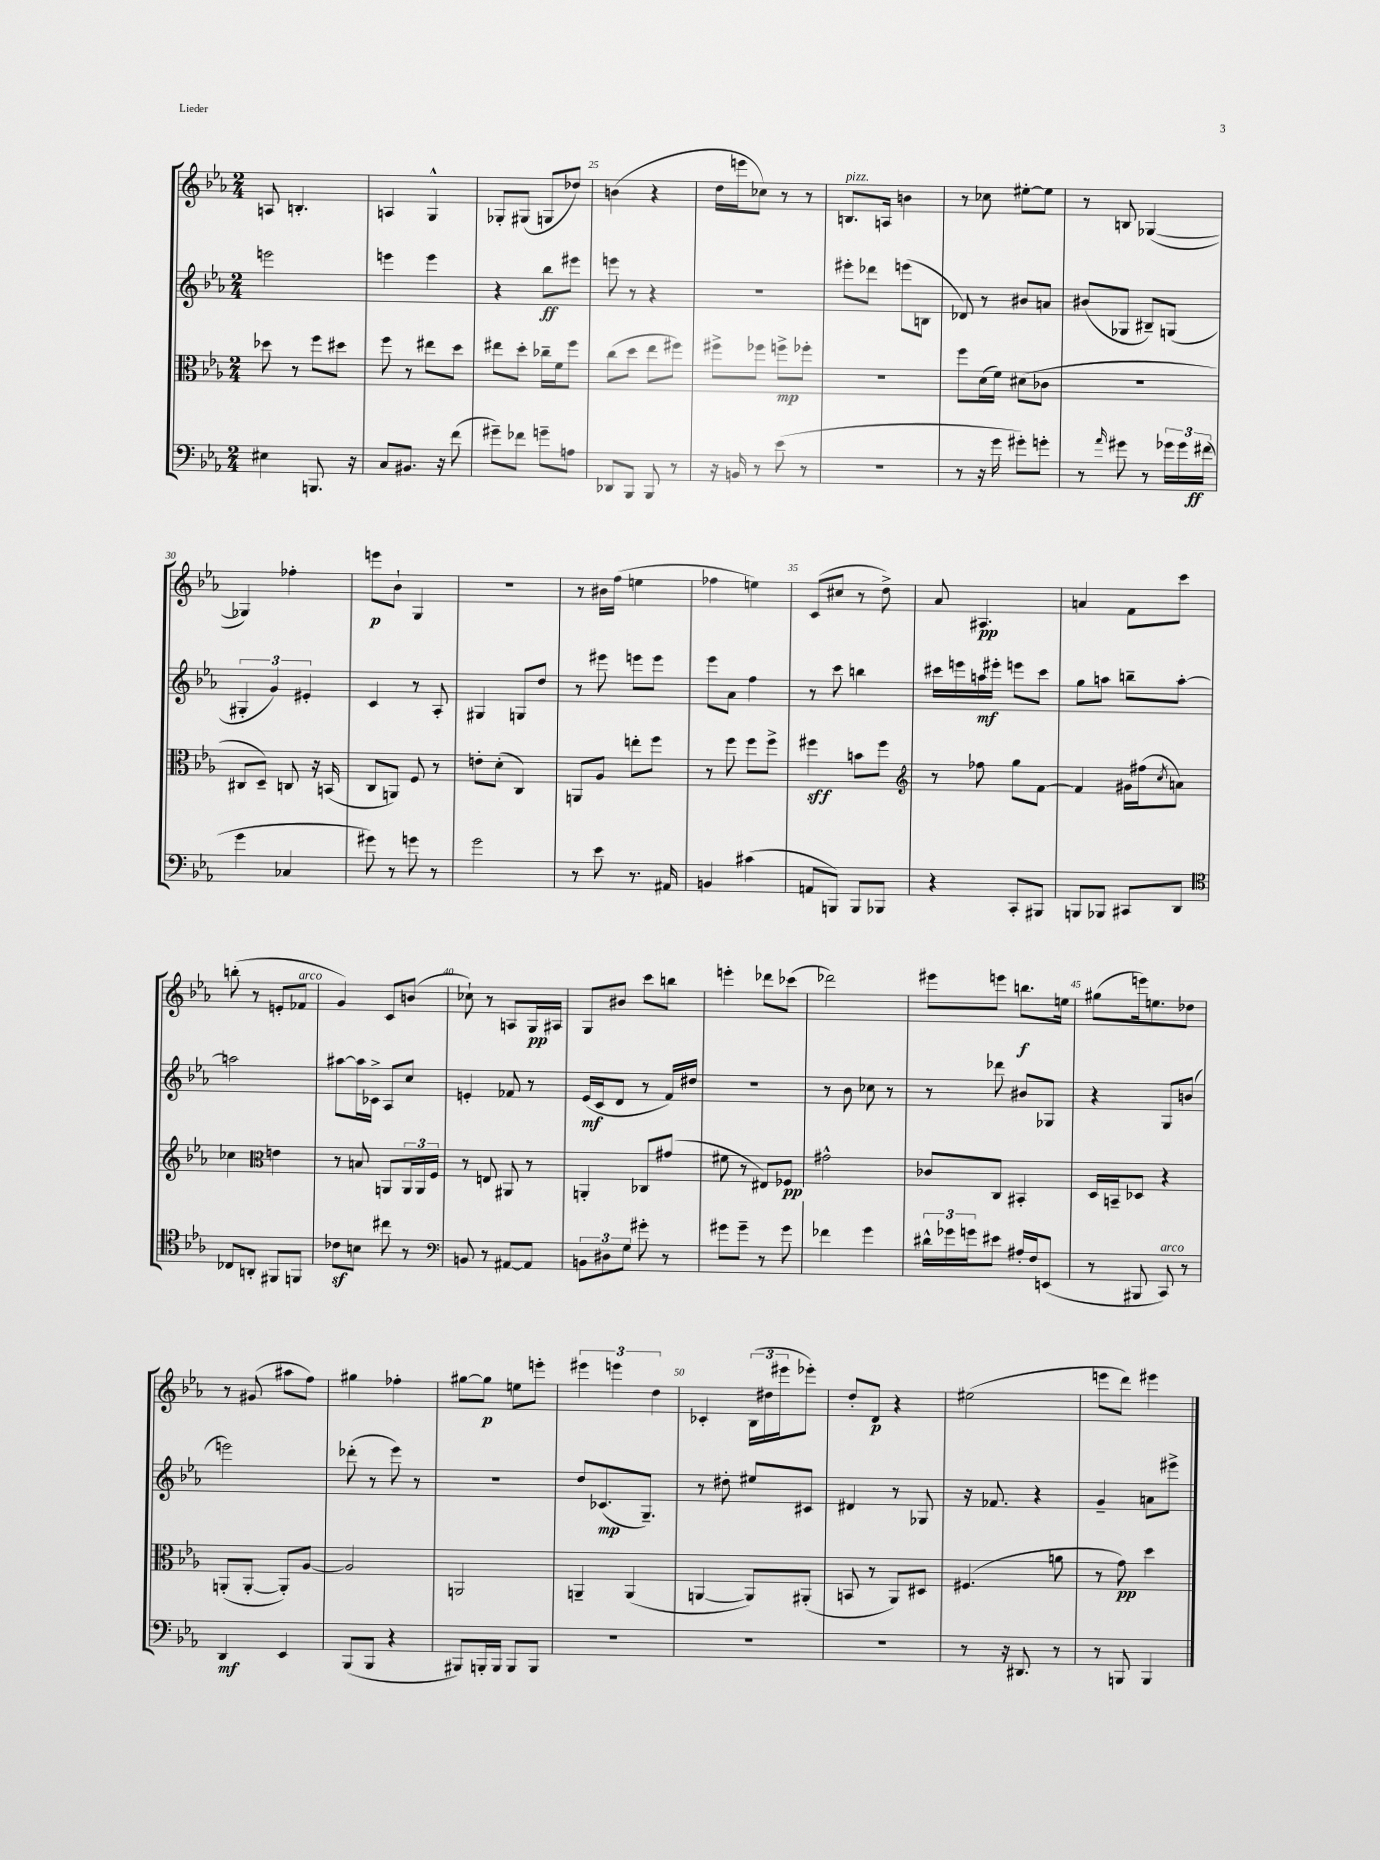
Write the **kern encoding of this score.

**kern	**dynam	**kern	**dynam	**kern	**dynam	**kern	**dynam
*part4	*part4	*part3	*part3	*part2	*part2	*part1	*part1
*staff4	*staff4	*staff3	*staff3	*staff2	*staff2	*staff1	*staff1
*clefF4	*	*clefC3	*	*clefG2	*	*clefG2	*
*k[b-e-a-]	*	*k[b-e-a-]	*	*k[b-e-a-]	*	*k[b-e-a-]	*
*M2/4	*	*M2/4	*	*M2/4	*	*M2/4	*
=22	=22	=22	=22	=22	=22	=22	=22
4E#X\	.	8dd-X\	.	2eeen\	.	8An/	.
.	.	8r	.	.	.	4.Bn'/	.
8.BBBn/	.	8ff\L	.	.	.	.	.
.	.	8dd#X\J	.	.	.	.	.
16r	.	.	.	.	.	.	.
=23	=23	=23	=23	=23	=23	=23	=23
8C/L	.	8ff\	.	4eeen\	.	4An/	.
8.BB#X/J	.	8r	.	.	.	.	.
.	.	8ee#X\L	.	4eee\	.	4G^^/	.
16r	.	.	.	.	.	.	.
(8f\	.	8dd\J	.	.	.	.	.
=24	=24	=24	=24	=24	=24	=24	=24
8g#X~\L)	.	8ee#X\L	.	4r	.	8G-X'/L	.
8f-X\J	.	8dd'\J	.	.	.	(8G#X/J	.
8gn~\L	.	16cc-X~\LL	.	8bb-\L	ff	8Gn/L	.
.	.	16f\J	.	.	.	.	.
8An\J	.	8ff\J	.	8eee#X\J	.	8dd-X/J)	.
=25	=25	=25	=25	=25	=25	=25	=25
8DD-X/L	.	(8cc\L	.	8eeen\	.	(4bn\	.
8BBB-/J	.	8dd\J	.	8r	.	.	.
8BBB-/	.	8ee-\L	.	4r	.	4r	.
8r	.	8ff#X\J)	.	.	.	.	.
=26	=26	=26	=26	=26	=26	=26	=26
16r	.	8ff#X^\L	.	2r	.	16dd\LL	.
16BBn/	.	.	.	.	.	16eeen\J	.
8r	.	8ff-X\J	.	.	.	8cc-X\J)	.
(8e-\	.	8ffn^\L	mp	.	.	8r	.
8r	.	8ff-X'\J	.	.	.	8r	.
=27	=27	=27	=27	=27	=27	=27	=27
!	!	!	!	!	!	!LO:TX:a:i:t=pizz.	!
2r	.	2r	.	8eee#X'\L	.	8.Bn/L	.
.	.	.	.	8ddd-X\J	.	.	.
.	.	.	.	.	.	16An/Jk	.
.	.	.	.	(8eeen\L	.	4bn\	.
.	.	.	.	8Bn\J	.	.	.
=28	=28	=28	=28	=28	=28	=28	=28
8r	.	8ff\L	.	8d-X/)	.	8r	.
16r	.	(16d\L	.	8r	.	8cc-X\	.
16g\	.	16f\JJ)	.	.	.	.	.
8g#X'\L)	.	(8d#X\L	.	8b#X/L	.	[8ee#X'\L	.
8gn'\J	.	8c-X\J	.	8an/J	.	8ee#\J]	.
=29	=29	=29	=29	=29	=29	=29	=29
8r	.	2r	.	(8b#X/L	.	8r	.
16qqa-/	.	.	.	.	.	.	.
8g#X\	.	.	.	8G-X/J	.	8Bn/	.
8r	.	.	.	8B#X~/L)	.	([4G-X/	.
24g-X\LL	.	.	.	(8Gn/J	.	.	.
24g-\	.	.	.	.	.	.	.
(24f#X\JJ	ff	.	.	.	.	.	.
!!LO:LB:g=z
=30	=30	=30	=30	=30	=30	=30	=30
4g\	.	8C#X/L	.	6G#X'/	.	4G-X/])	.
.	.	8D~/J)	.	.	.	.	.
.	.	.	.	6g/)	.	.	.
4C-X/	.	8Cn/	.	.	.	4ff-X'\	.
.	.	.	.	6e#X'/	.	.	.
.	.	16r	.	.	.	.	.
.	.	(16BBn/	.	.	.	.	.
=31	=31	=31	=31	=31	=31	=31	=31
8g#X\)	.	8C/L	.	4c/	.	8eeen\L	p
8r	.	8AAn/J)	.	.	.	8b-`\J	.
8gn\	.	8F/	.	8r	.	4G/	.
8r	.	8r	.	8A-'/	.	.	.
=32	=32	=32	=32	=32	=32	=32	=32
2g\	.	8en'\L	.	4G#X/	.	2r	.
.	.	(8d'\J	.	.	.	.	.
.	.	4C/)	.	8Gn/L	.	.	.
.	.	.	.	8dd/J	.	.	.
=33	=33	=33	=33	=33	=33	=33	=33
8r	.	8AAn/L	.	8r	.	8r	.
8e-\	.	8A-/J	.	8eee#X\	.	16b#X\LL	.
.	.	.	.	.	.	(16ff\JJ	.
8.r	.	8een'\L	.	8eeen\L	.	4een\	.
.	.	8ff\J	.	8eee\J	.	.	.
16AA#X/	.	.	.	.	.	.	.
=34	=34	=34	=34	=34	=34	=34	=34
4BBn/	.	8r	.	8eee-\L	.	4ff-X\	.
.	.	8ff\	.	8a-\J	.	.	.
(4c#X\	.	8ff\L	.	4ff\	.	4een\)	.
.	.	8ff^\J	.	.	.	.	.
=35	=35	=35	=35	=35	=35	=35	=35
8AAn/L	.	4ff#X\	sff	8r	.	(8c/L	.
8BBBn/J)	.	.	.	8ccc\	.	8cc#X/J	.
8BBB/L	.	8bn\L	.	4bbn\	.	8r	.
8BBB-X/J	.	8ff#\J	.	.	.	8dd^\)	.
=36	=36	=36	=36	=36	=36	=36	=36
*	*	*clefG2	*	*	*	*	*
4r	.	8r	.	16ccc#X\LL	.	8a-/	.
.	.	.	.	16eeen\	.	.	.
.	.	8ff-X\	.	16aan\	mf	4.A#X/	pp
.	.	.	.	16eee#X'\JJ	.	.	.
8CC'/L	.	8gg\L	.	8eeen\L	.	.	.
8BBB#X/J	.	[8f\J	.	8ccc#\J	.	.	.
=37	=37	=37	=37	=37	=37	=37	=37
8BBBn/L	.	4f/]	.	8gg\L	.	4an/	.
8BBB-X/J	.	.	.	8aan\J	.	.	.
8CC#X/L	.	16g#X\LL	.	8bbn~\L	.	8f\L	.
.	.	(16ff#X\J	.	.	.	.	.
.	.	8qcc/	.	.	.	.	.
8DD/J	.	8an\J)	.	[8aa'\J	.	8ccc\J	.
!!LO:LB:g=z
=38	=38	=38	=38	=38	=38	=38	=38
*clefC4	*	*	*	*	*	*	*
8C-X/L	.	4cc-X\	.	2aan\]	.	(8bbn'\	.
8AAn'/J	.	.	.	.	.	8r	.
*	*	*clefC3	*	*	*	*	*
8FF#X/L	.	4en\	.	.	.	8en'/L	.
!	!	!	!	!	!	!LO:TX:a:i:t=arco	!
8FFn/J	.	.	.	.	.	8f-X/J	.
=39	=39	=39	=39	=39	=39	=39	=39
8c-Xz\L	.	8r	.	[8aa#X\L	.	4g/)	.
8Bn\J	.	8Bn/	.	16aa#\L]	.	.	.
.	.	.	.	16c-X^\JJ	.	.	.
8cc#X\	.	8AAn/L	.	8A-/L	.	8c/L	.
8r	.	24AA/L	.	8cc/J	.	(8bn/J	.
.	.	24AA/	.	.	.	.	.
.	.	24F/JJ	.	.	.	.	.
=40	=40	=40	=40	=40	=40	=40	=40
*clefF4	*	*	*	*	*	*	*
8BBn/	.	8r	.	4en'/	.	8cc-X`\)	.
8r	.	8En/	.	.	.	8r	.
[8AA#X/L	.	8AA#X/	.	8f-X/	.	8An/L	.
8AA#/J]	.	8r	.	8r	.	16G/L	pp
.	.	.	.	.	.	16A#X/JJ	.
=41	=41	=41	=41	=41	=41	=41	=41
12BBn\L	.	4AAn'/	.	(16e-/LL	mf	8G/L	.
.	.	.	.	16c/J	.	.	.
12D#X\	.	.	.	.	.	.	.
.	.	.	.	8d/J	.	8b#X/J	.
12G\J	.	.	.	.	.	.	.
8g#X'\	.	8C-X/L	.	8r	.	8ccc\L	.
8r	.	(8g#X/J	.	16f/LL)	.	8bbn\J	.
.	.	.	.	16dd#X/JJ	.	.	.
=42	=42	=42	=42	=42	=42	=42	=42
8g#X\L	.	8f#X\	.	2r	.	4eeen'\	.
8g#~\J	.	8r	.	.	.	.	.
8r	.	8E#X/L)	.	.	.	8ddd-X\L	.
8g#\	.	8F-X/J	pp	.	.	(8ccc-X\J	.
=43	=43	=43	=43	=43	=43	=43	=43
4f-X\	.	2g#X^^\	.	8r	.	2ddd-X\)	.
.	.	.	.	8b-\	.	.	.
4g\	.	.	.	8cc-X\	.	.	.
.	.	.	.	8r	.	.	.
=44	=44	=44	=44	=44	=44	=44	=44
24d#X^^\LL	.	8c-X/L	.	8r	.	8eee#X\L	.
24g-X\	.	.	.	.	.	.	.
24gn\J	.	.	.	.	.	.	.
8e#X\J	.	8C/J	.	8ddd-X\	.	8eeen\J	.
16A#X'/LL	.	4BB#X'/	.	8b#X/L	.	8.bbn\L	f
16F/J	.	.	.	.	.	.	.
(8EEn/J	.	.	.	8G-X/J	.	.	.
.	.	.	.	.	.	16een\Jk	.
=45	=45	=45	=45	=45	=45	=45	=45
8r	.	16D/LL	.	4r	.	(8gg#X\L	.
.	.	16BBn~/J	.	.	.	.	.
8BBB#X/	.	8D-X/J	.	.	.	16eeen\k)	.
.	.	.	.	.	.	8.een\	.
!LO:TX:a:i:t=arco	!	!	!	!	!	!	!
8CC/)	.	4r	.	8G/L	.	.	.
8r	.	.	.	(8bn/J	.	8dd-X\J	.
!!LO:LB:g=z
=46	=46	=46	=46	=46	=46	=46	=46
4DD/	mf	(8AAn'/L	.	2eeen\)	.	8r	.
.	.	[8AA'/J	.	.	.	(8g#X/	.
4EE-/	.	8AA'/L])	.	.	.	8aa#X\L	.
.	.	[8A-/J	.	.	.	8ff\J)	.
=47	=47	=47	=47	=47	=47	=47	=47
(8BBB-/L	.	2A-/]	.	(8ddd-X'\	.	4gg#X\	.
8BBB-/J	.	.	.	8r	.	.	.
4r	.	.	.	8eee-\)	.	4ff-X'\	.
.	.	.	.	8r	.	.	.
=48	=48	=48	=48	=48	=48	=48	=48
8BBB#X/L)	.	2AAn/	.	2r	.	[8gg#X\L	.
16BBBn'/L	.	.	.	.	.	8gg#\J]	p
16BBB/JJ	.	.	.	.	.	.	.
8BBB/L	.	.	.	.	.	8een\L	.
8BBB/J	.	.	.	.	.	8eeen'\J	.
=49	=49	=49	=49	=49	=49	=49	=49
2r	.	4AAn~/	.	8dd/L	.	6eee#X\	.
.	.	.	.	(8.c-X/	mp	.	.
.	.	.	.	.	.	6eeen\	.
.	.	(4AA/	.	.	.	.	.
.	.	.	.	8.G~/J)	.	.	.
.	.	.	.	.	.	6dd\	.
=50	=50	=50	=50	=50	=50	=50	=50
2r	.	[4AAn/	.	8r	.	4c-X'/	.
.	.	.	.	8dd#X'\	.	.	.
.	.	8AA/L])	.	8ee#X/L	.	(24B-\LL	.
.	.	.	.	.	.	24dd#X\	.
.	.	.	.	.	.	24eee#X\J	.
.	.	(8AA#X'/J	.	8c#X/J	.	8eee-X'\J)	.
=51	=51	=51	=51	=51	=51	=51	=51
2r	.	8BBn/	.	4d#X/	.	8dd'/L	.
.	.	8r	.	.	.	8d/J	p
.	.	8AA-/L)	.	8r	.	4r	.
.	.	8D#X/J	.	8G-X/	.	.	.
=52	=52	=52	=52	=52	=52	=52	=52
8r	.	(4.F#X/	.	16r	.	(2ee#X\	.
.	.	.	.	8.f-X/	.	.	.
16r	.	.	.	.	.	.	.
8.DD#X/	.	.	.	.	.	.	.
.	.	.	.	4r	.	.	.
8r	.	8an\	.	.	.	.	.
=53	=53	=53	=53	=53	=53	=53	=53
8r	.	8r	.	4g~/	.	8eeen\L	.
8BBBn/	.	8g\)	pp	.	.	8ddd\J)	.
4BBB/	.	4dd\	.	8an\L	.	4eee#X\	.
.	.	.	.	8eee#X^\J	.	.	.
==	==	==	==	==	==	==	==
*-	*-	*-	*-	*-	*-	*-	*-
